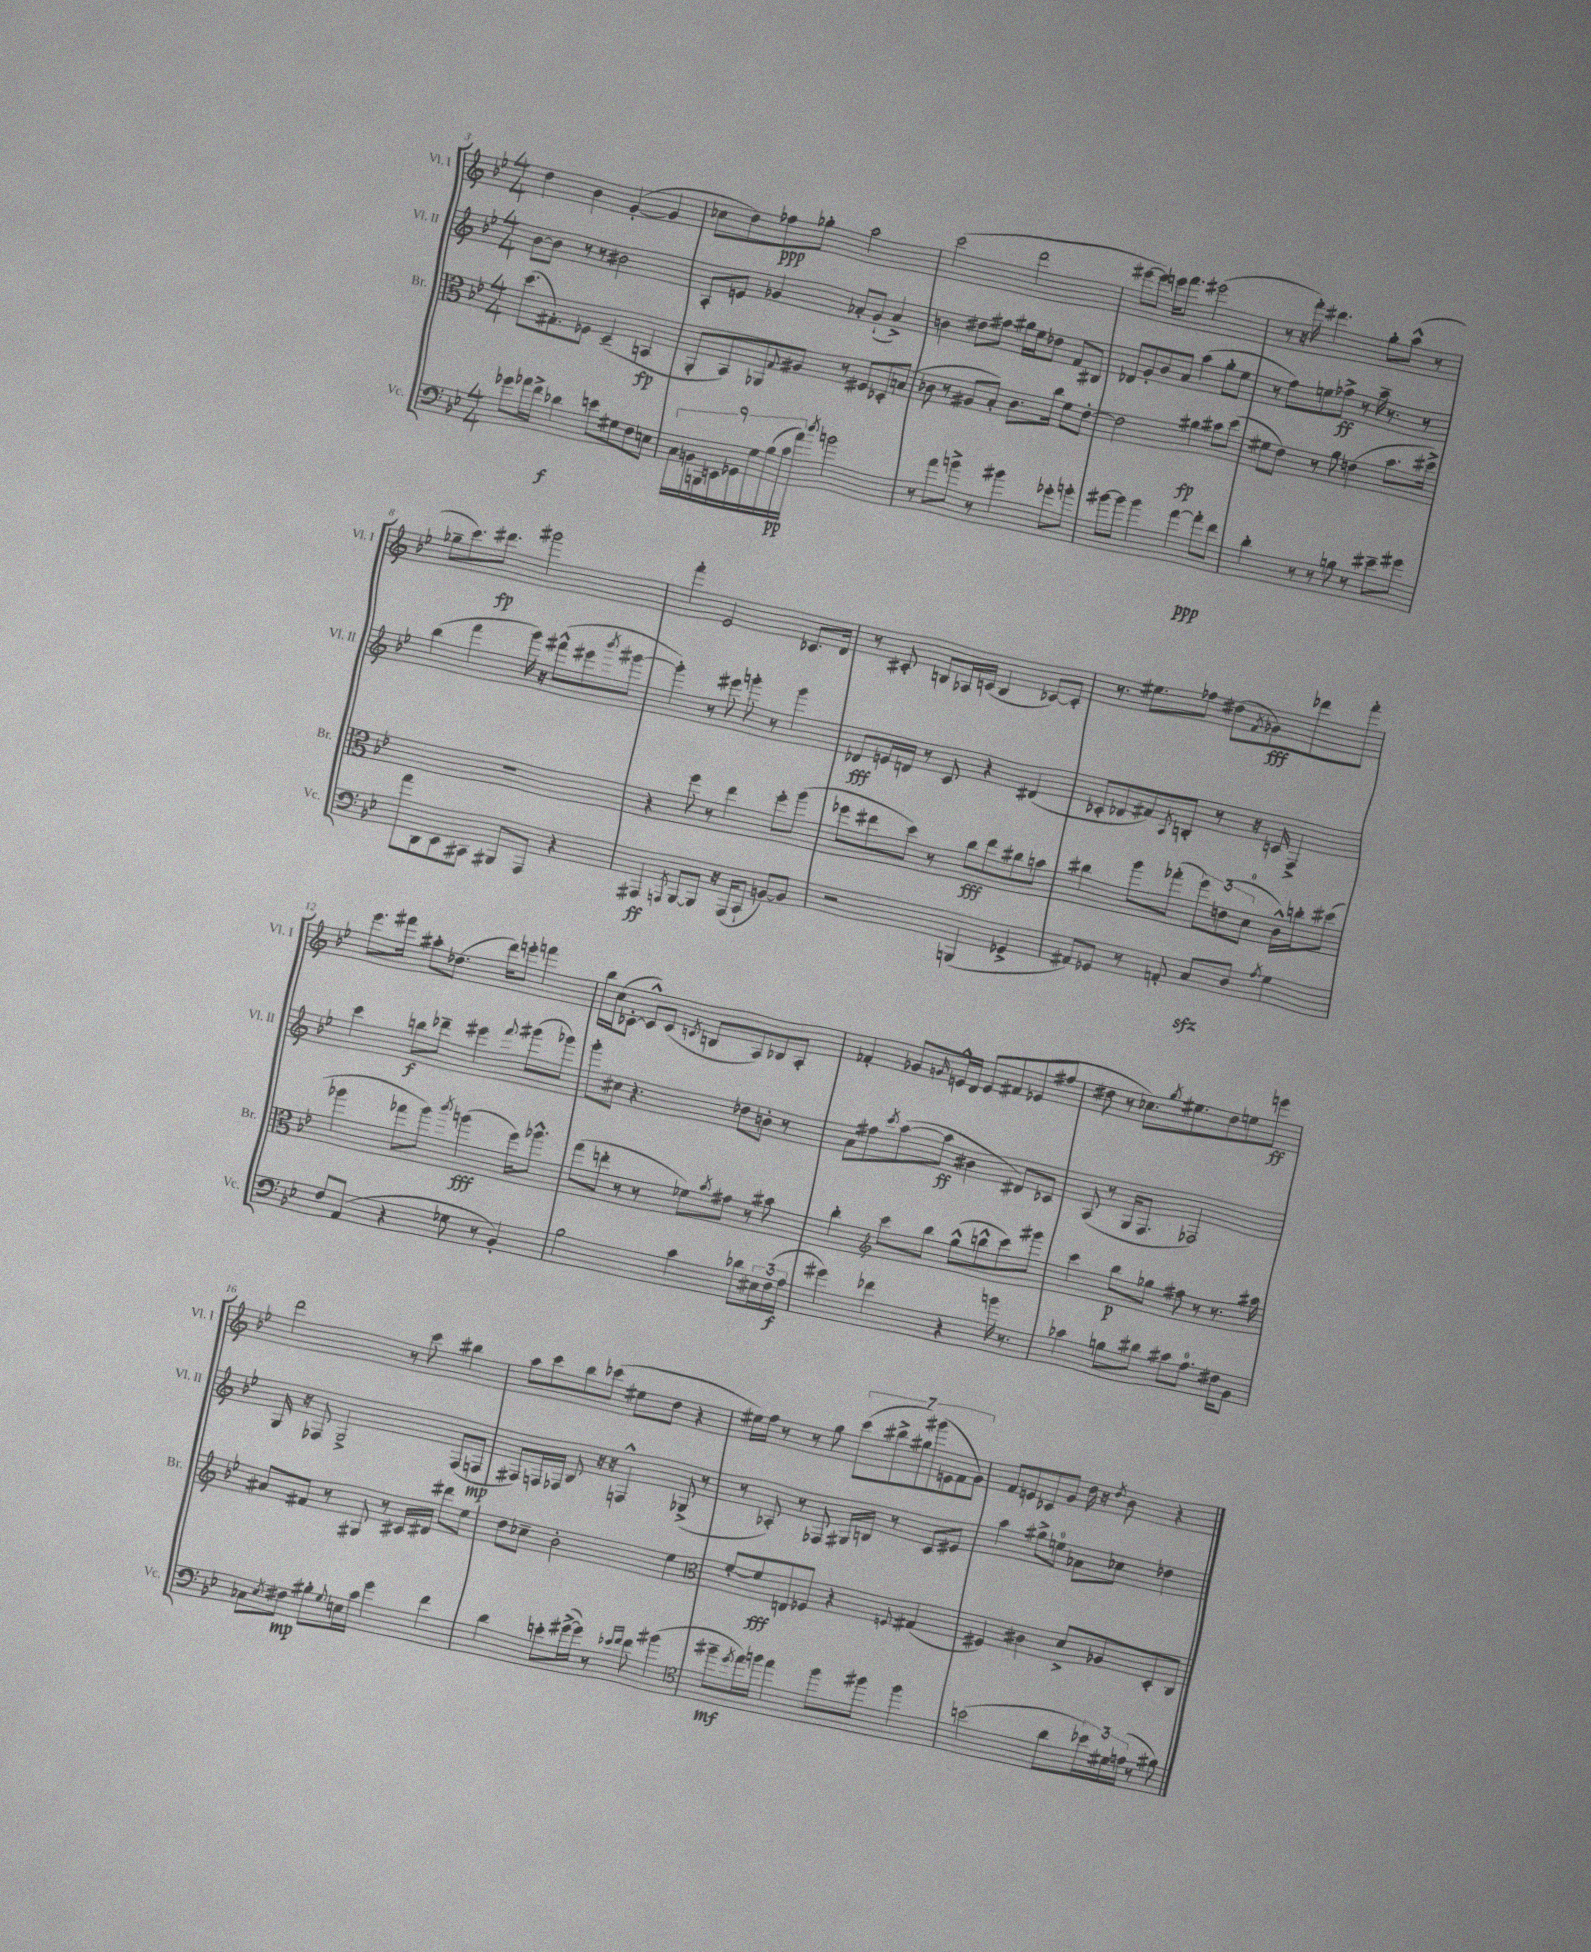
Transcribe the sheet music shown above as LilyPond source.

<<
\new StaffGroup <<
\new Staff = "s0" \with { instrumentName = "Vl. I" shortInstrumentName = "Vl. I" } {
    \clef treble \key bes \major \numericTimeSignature \time 4/4
    d''4 bes'4 g'4~-.( g'4 |
    ces''8 d''8) fes''8\ppp ges''8-. a''2 |
    c'''2( d'''2 |
    eis'''8~ eis'''8) e'''16 f'''8. eis'''2( |
    r8 r16 f'''16-.) dis'''4. g''8-. a''8-^( r8 |
    ges''8-- c'''8.) dis'''8.\fp gis'''2 |
    f'''4-. ees'2 ces'8. d'16 |
    r8 cis'8-. b8 aes16 c'16( b4 ces'8~) ces'8-. |
    r8. eis''8. fes''8 dis''8( \acciaccatura { f'8 } ges'8\fff) des'''8 f'''8-. |
    ees'''8. fis'''16 ais''8-. des''8.( d'''16) e'''8-. f'''4 |
    bes''16 c''16( ces'8~-. ces'8-^) ces'8( \acciaccatura { c'8 } b8 a8) bes8 a8-. |
    fes'4-. ges'8 \grace { g'16 } e'16-^ d'16 e'8 fis'8 ees'8( fis''8 |
    dis''8 r8 ces''8.) \acciaccatura { g''8 } eis''8. dis''8 e''8 e'''8\ff |
    d'''2 r8 c'''8 bis''4 |
    a''8 c'''8 bes''8 ces'''8( eis''8 d''8 r4 |
    eis''16) f''16 r8 r8 g''8 \tuplet 7/4 { c'''8( bis''8-> gis''8) gis'''8( e'8 f'8 g'8) } |
    f'8 e'8 ces'8 g'8 d''16 r16 \acciaccatura { d''8 } bes'8 r4 \bar "|." |
}
\new Staff = "s1" \with { instrumentName = "Vl. II" shortInstrumentName = "Vl. II" } {
    \clef treble \key bes \major \numericTimeSignature \time 4/4
    bes'8~ bes'8 r8 r8 bis'2 |
    a8-. e'8 ges'4 aes'8-. ges'8-!( aes'4->) |
    b'4 dis''8 fis''8 gis''16 ees''16 des''8 f'8 bis8 |
    des'8 g'8-. bes'8 a'8 a''4( g''8-. ees''8 |
    r8 f''8) e''8 fes''8->\ff r8 a''16-- r8. r8 |
    bes''4( f'''4 g'''16) r16 fis'''8-^( eis'''8 \acciaccatura { bes'''8 } gis'''8~ |
    gis'''4-.) r8 eis'''8 g'''8-. r8 g'''4 |
    des'8\fff e'16 d'16 r8 c'8 r4 dis'4( |
    ces'8-. des'8 fis'8) \acciaccatura { a8 } b8-. r8 r16 c'16 f4-> |
    c'''4 b''8\f des'''8-- eis'''4 \appoggiatura { f'''8 } gis'''8( ges'''8) |
    g'''8-. cis''8 r4. des''8 b'8-. r8 |
    a'8 fis''8 \acciaccatura { c'''8 } a''8~( a''8\ff bis'4 dis'8) ces'8 |
    a8( r8 g16 f8. fes2) |
    g16 r16 fes8 g2-> fes8( f8\mp |
    fis8) f16 fes16 bes8 r16 r16 f4-^ ges8->( r8 |
    r8 aes8-.) r8 fes8 gis16 b16 r8 c'8 eis'8 |
    a''4 gis''8-> e''8-0 aes'8 ces''8 des''4 \bar "|." |
}
\new Staff = "s2" \with { instrumentName = "Br." shortInstrumentName = "Br." } {
    \clef alto \key bes \major \numericTimeSignature \time 4/4
    d''8.( gis8.-.) fes8 d4--( b,4\fp |
    a,8-. bes,8) aes,8 \appoggiatura { g8 } ais8 r8 fis8 des8-. b8( |
    ces'8 r8 ais8 bes8-.) ces'8. c''16 f'8 ees'8~-. |
    ees'2 ais'4\fp bis'8 d''8( |
    fis'8 ees'8) r8 a'8 e'4( bes'8. dis''16->) |
    R1 |
    r4 f''8 r8 ees''4 f''8-. a''8( |
    fes''8 eis''8 d''8) r8 c''8\fff eis''8 cis''8 b'8 |
    cis''4 a''8 ges''8-.( \tuplet 3/2 { f''8) e'8( d'8-0 } c'16-^) c''16-. dis''8( |
    aes''4 ges''8 aes''8) \acciaccatura { c'''8 } a''4\fff( f''16) aes''8.-^ |
    g''8( e''8-. r8 r8 fes'8) \acciaccatura { bes'8 } gis'8 r8 bis'8 |
    c''4-. \clef treble c'''8 bes''8 g''8-^( b''8-^ c'''8) gis'''8 |
    c'''4 bes''8\p ges''8 fis''8 r8 r8. ais''16 |
    ais'8 fis'8 r8 gis8 r8 cis'16 dis'16 dis'''8 ees''8 |
    d''8 ces''8-- bes'2-. ees''4 |
    \clef alto f'8~-. f'8\fff e8 fes8 r4 \appoggiatura { f8 } gis4( |
    fis4) cis'4 d'8-> aes8 d8-. c8 \bar "|." |
}
\new Staff = "s3" \with { instrumentName = "Vc." shortInstrumentName = "Vc." } {
    \clef bass \key bes \major \numericTimeSignature \time 4/4
    ges'8 aes'16 f'16-> des'4\f e'8 gis8 f8 e8 |
    \tuplet 9/8 { c16 b,16 b,,16 e,16 ges,16 g16 bes16( c'16\pp a'16) } \acciaccatura { d''8 } b'2 |
    r8 a'8 b'8-> r8 bis'4 ges'8-. b'8-. |
    bis'8~ bis'8 bis'4 a'4~ a'8-.\ppp f'8 |
    d'4-. r8 r8 b8 r8 eis'8-- gis'8 |
    a'8 d,8 ees,8 cis,8 bis,,8 a,,8 r4 |
    ais,,4\ff \acciaccatura { a,,8 } bes,,8~ bes,,8 r16 a,,16( c,8-! b,8~) b,8 |
    r2 b,,4( ges,4-> |
    ais,8) ges,8 r8 a,8-. c8\sfz d8 \acciaccatura { a8 } g4 |
    f8 a,8( r4 ges8 r8 bes,4-.) |
    bes2 c'4 des'8 \tuplet 3/2 { eis16 f16( a16\f } |
    gis'4) fes'4 r4 b'16 r8. |
    ces'4 b8 dis'8 cis'8 a8.-0 fis16 bes,8 |
    ces8 \acciaccatura { ees8 } fis8\mp bis8-. \appoggiatura { g8 } e16 c'16 g'4 f'4 |
    d'4 e'8-. gis'16~->( gis'16) r8 \grace { ees'16 f'16 } f'8 bis'4( |
    \clef tenor fis''8--\mf \acciaccatura { d''8 } ees''16) f''16 ees''4 f''8 fis''8 fis''4 |
    b'2( a'8 \tuplet 3/2 { bes'16) dis'16 e'16( } r8 fis'8) \bar "|." |
}
>>
>>
\layout { \context { \Score currentBarNumber = #3 } }
